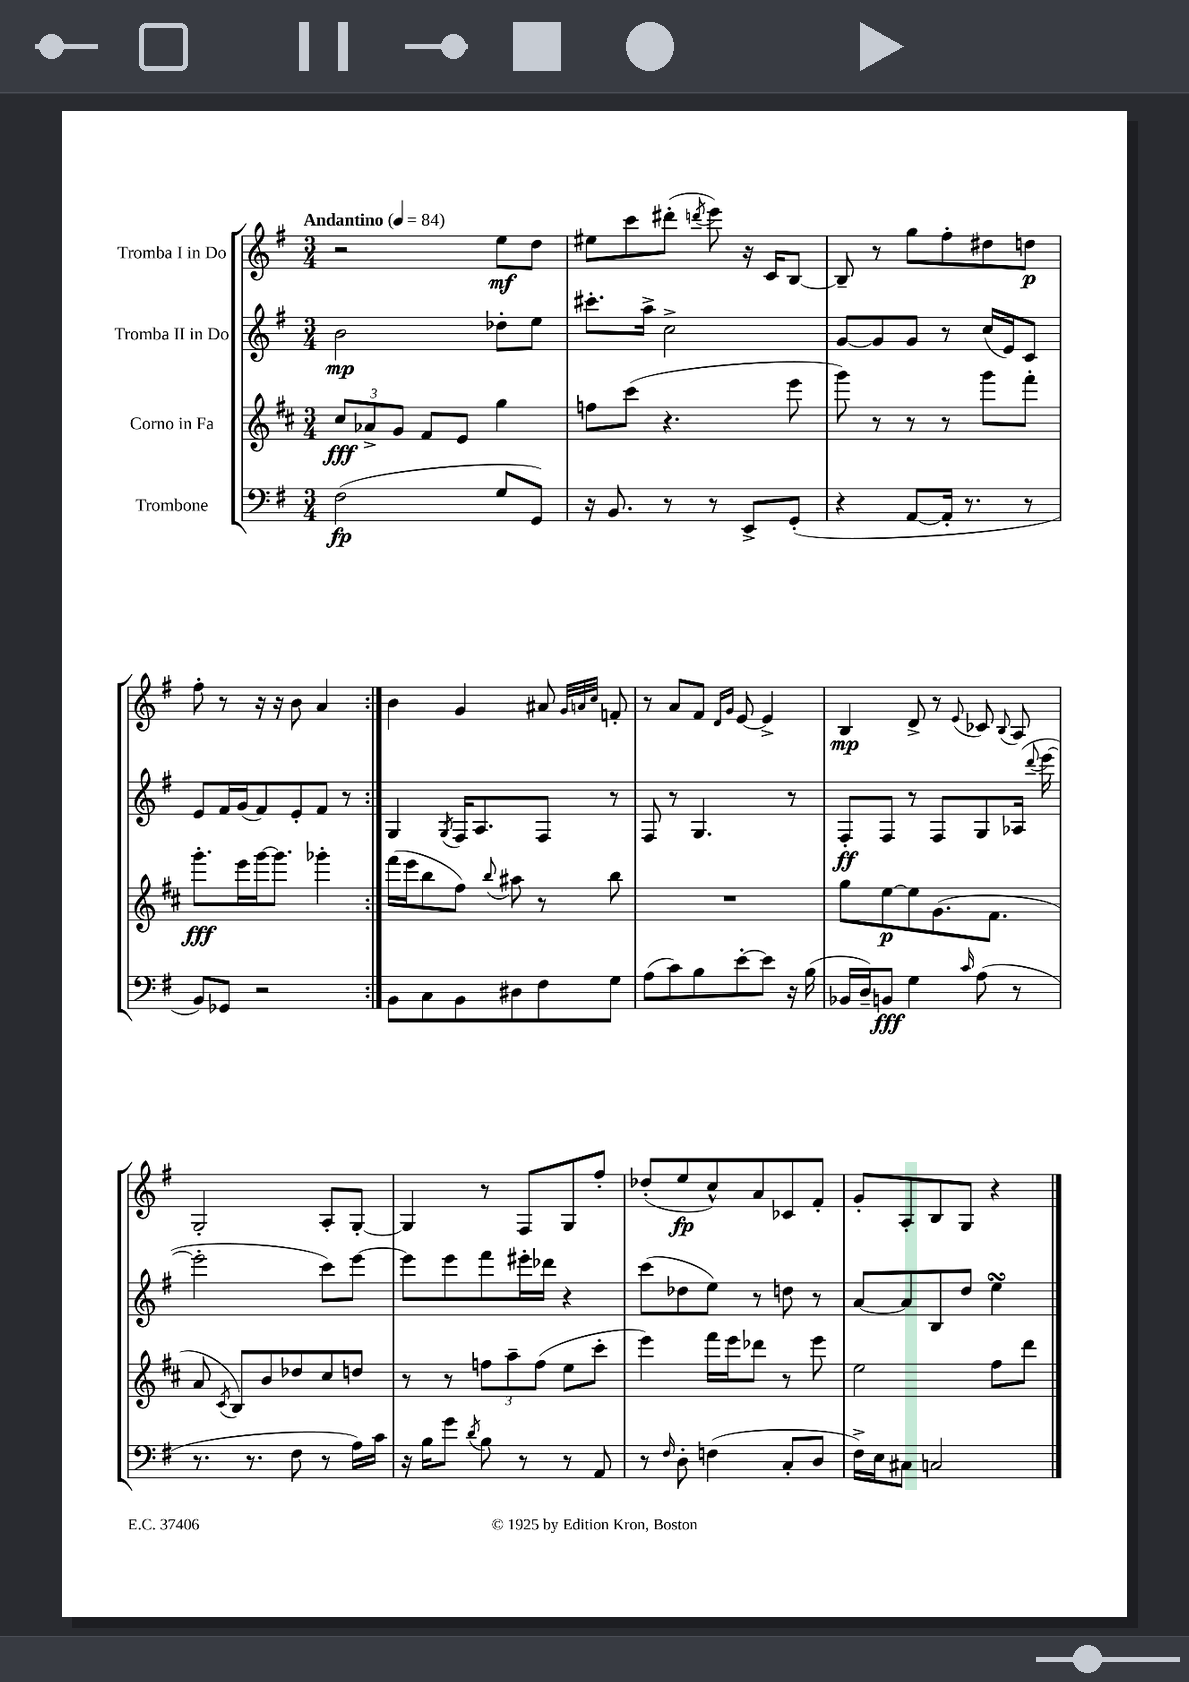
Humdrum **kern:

**kern	**kern	**kern	**kern
*staff4	*staff3	*staff2	*staff1
*clefF4	*clefG2	*clefG2	*clefG2
*k[f#]	*k[f#c#]	*k[f#]	*k[f#]
*M3/4	*M3/4	*M3/4	*M3/4
*MM84	*MM84	*MM84	*MM84
(2F#\	12cc#/L	2b\	2r
.	12a-^/	.	.
.	12g/J	.	.
.	8f#/L	.	.
.	8e/J	.	.
8G/L	4gg\	8dd-'\L	8ee\L
8GG/J)	.	8ee\J	8dd\J
=	=	=	=
16r	8ff\L	8.ccc#'\L	8ee#\L
8.BB/	.	.	.
.	(8ccc#\J	.	8ccc\
.	.	16aa^\Jk	.
8r	4.r	2cc^\	(8ddd#'\J
.	.	.	8qddd/
8r	.	.	8eee\)
8EE^/L	.	.	16r
.	.	.	16c/LK
(8GG'/J	8eee\	.	[8B/J
=	=	=	=
4r	8ggg\)	[8g/L	8B~/]
.	8r	8g/]	8r
[8AA/L	8r	8g/J	8gg\L
16AA'/]Jk	8r	8r	8ff#'\
8.r	.	.	.
.	8ggg\L	(16cc/LL	8dd#\
.	.	16e/J)	.
8r	8fff#'\J	8c/J	8dd\J
=	=	=	=
8BB/L)	8.ggg'\L	8e/L	8ff#'\
8GG-/J	.	16f#/L	8r
.	16eee\L	(16g/J	.
2r	[16ggg\J	8f#/)	16r
.	8.ggg\]J	.	16r
.	.	8e'/	8b\
.	4ggg-'\	8f#/J	4a/
.	.	8r	.
=:|!	=:|!	=:|!	=:|!
8BB\L	(16fff#\LL	4G/	4b\
.	16eee\J	.	.
8C\	8bb\	.	.
.	.	8qG/	.
8BB\	8ff#\J)	16F#/LK	4g/
.	.	8.A/	.
.	8qqbb/	.	.
8D#\	8aa#\	.	.
8F#\	8r	8F#/J	8a#/
.	.	.	32qqg/LLL
.	.	.	32qqa/
.	.	.	32qqcc/JJJ
8G\J	8bb\	8r	8f'/
=	=	=	=
(8A\L	2.r	8F#/	8r
8c\)	.	8r	8a/L
8B\	.	4.G/	8f#/J
.	.	.	16qqd/LL
.	.	.	16qqg/JJ
[8e'\	.	.	[8e/
8e\]J	.	.	4e^/]
16r	.	8r	.
(16B\	.	.	.
=	=	=	=
16BB-/LL	8gg\L	8F#'/L	4B/
16D~/J)	.	.	.
8BB/J	[8ee\	8F#/J	.
4G\	8ee\]	8r	8d^/
.	(8.g\	8F#/L	8r
16qqc/	.	.	8qqe/
(8A\	.	8G/	8c-/
.	8.f#\J	.	.
.	.	.	8qqB/
8r	.	(16A-/Jk	8A/
.	.	8qqddd/	.
.	.	[16eee\	.
=	=	=	=
8.r	8a/	2eee'\]	2G'/
.	8qc#/	.	.
.	8B/L)	.	.
8.r	.	.	.
.	8b/	.	.
8F#\	8dd-/	.	.
8r	8cc#/	8ccc\L)	8A'/L
16A\LL)	8dd/J	[8eee\J	[8G'/J
16c\JJ	.	.	.
=	=	=	=
16r	8r	8eee\]L	4G/]
16B\LK	.	.	.
8g\J	8r	8eee\	.
8qd/	.	.	.
8B\	12ff\L	8fff#\	8r
.	12aa~\	.	.
8r	.	16eee#'\L	8F#/L
.	(12ff\J	.	.
.	.	16ddd-\JJ	.
8r	8ee\L	4r	8G/
8AA/	8ccc#'\J	.	8ff#'/J
=	=	=	=
8r	4eee\)	(8ccc\L	(8dd-'/L
16qqF#/	.	.	.
8D'\	.	8dd-\	8ee/
(4F\	16fff#\LL	8ee\J)	8cc^^/)
.	16eee\J	.	.
.	8ddd-\J	8r	8a/
8C'/L	8r	8dd\	8c-/
8D/J	8eee\	8r	8f#'/J
=	=	=	=
16F#^\LL)	2ee\	[8a/L	8g'/L
16E\J	.	.	.
8C#\J	.	8a/]	8A'/
2C/	.	8B/	8B/
.	.	8dd/J	8G/J
.	8ff#\L	4ee\	4r
.	8ddd\J	.	.
==	==	==	==
*-	*-	*-	*-
